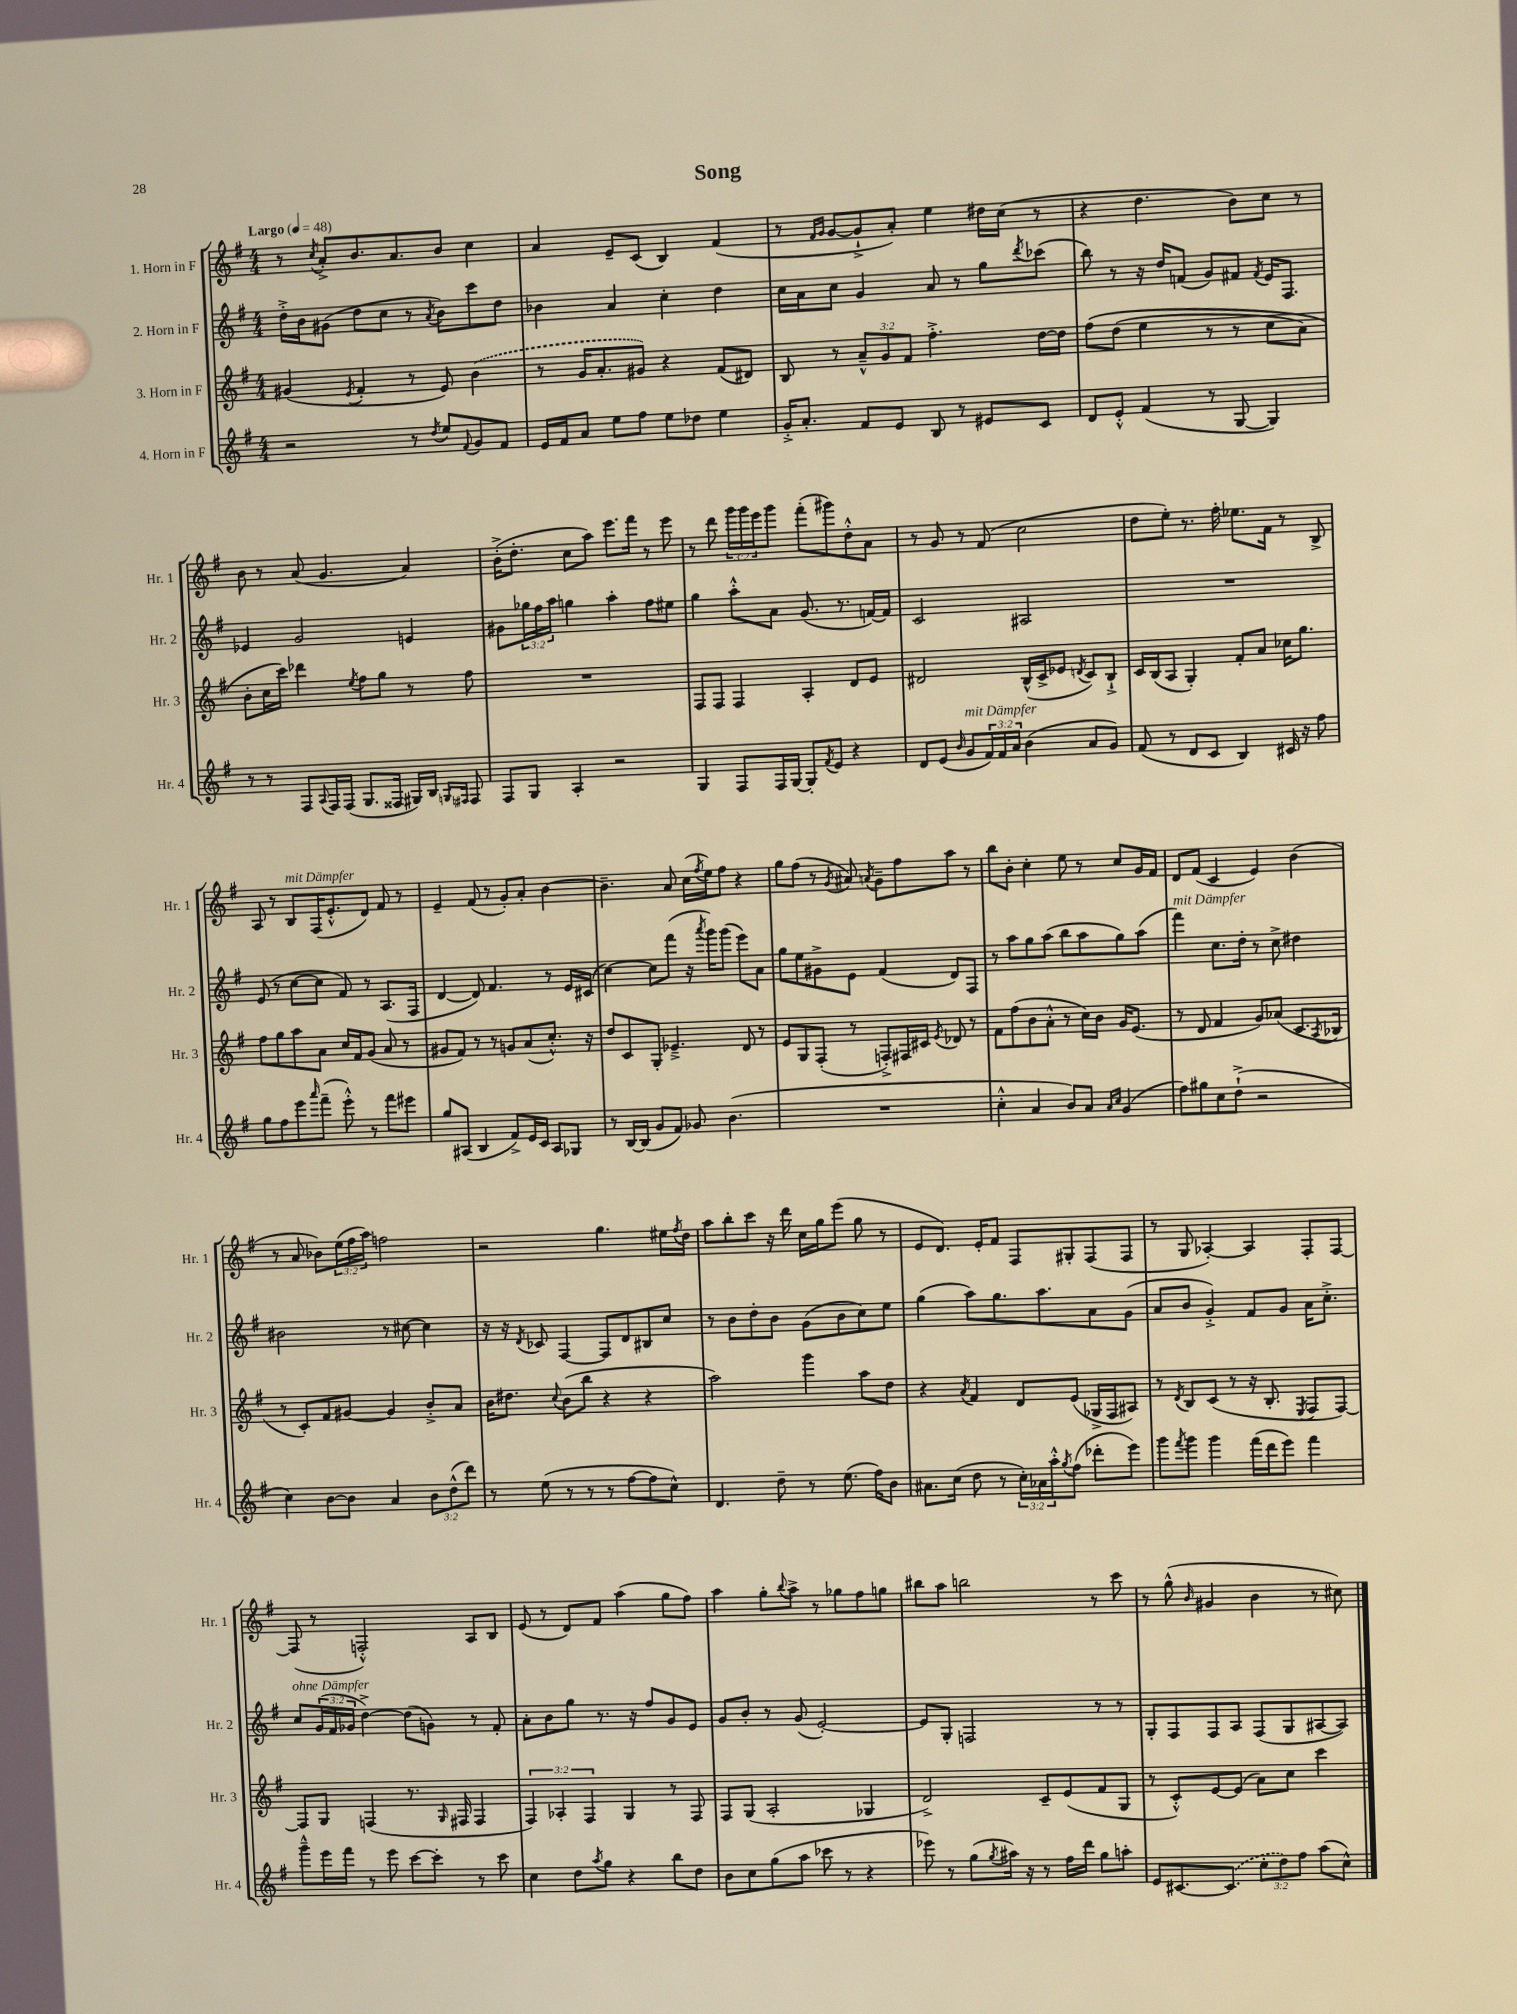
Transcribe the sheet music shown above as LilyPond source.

\header { title = "Song" }
<<
\new StaffGroup <<
\new Staff = "s0" \with { instrumentName = "1. Horn in F" shortInstrumentName = "Hr. 1" } {
    \clef treble \key g \major \numericTimeSignature \time 4/4 \override Staff.TupletNumber.text = #tuplet-number::calc-fraction-text \tempo "Largo" 4 = 48
    r8 \acciaccatura { c''8 } a'8-.-> b'8. a'8. b'8 c''4 |
    a'4 e'8-- c'8( b4) fis'4( |
    r8 \grace { fis'16 g'16 } g'8~ g'8-!-> a'8-.) e''4 dis''16 c''16( r8 |
    r4 d''4. b'8) c''8 r8 |
    b'8 r8 a'8( g'4. a'4) |
    b'16-.->( d''8.-. c''8 a''8) e'''8. fis'''16 r8 e'''8 |
    r8 d'''8 \tuplet 3/2 { g'''16 g'''16 e'''16 } g'''8 fis'''8-.( gis'''8) d''8-.-^ a'8 |
    r8 g'8 r8 fis'8( c''2 |
    d''8 e''8-.) r8. fis''16-. ees''8. fis'16 r8 b8-> |
    a8 r8 b8^\markup { \italic "mit Dämpfer" } fis16( e'8.-.-^ d'8) fis'8 r8 |
    e'4-- fis'8( r8 g'8-.) a'8-. b'4~ |
    b'4.-- a'8 c''16( \acciaccatura { fis''8 } e''16) fis''8 r4 |
    g''8 fis''8( r8 \acciaccatura { g'8 } ais'8) \acciaccatura { a'8 } g'8-- fis''8 a''8 r8 |
    b''8 b'8-. c''4-. e''8 r8 c''8 g'16 fis'16 |
    d'8 fis'8( c'4 e'4) b'4( |
    r8 a'8 bes'8) \tuplet 3/2 { e''16( fis''16 a''16) } f''2 |
    r2 g''4. eis''16 \acciaccatura { fis''8 } d''16 |
    a''8 b''8-. c'''8 r16 d'''16 c''16 g''16 e'''8( g''8 r8 |
    e'8 d'8.) e'16-. fis'8 fis8 gis8-. fis8( fis8 |
    r8 g8 aes4~-.) aes4 fis8-. fis8~ |
    fis8( r8 f2-.-^) a8 b8 |
    e'8( r8 d'8) fis'8 a''4( g''8 fis''8) |
    a''4 g''8-. \appoggiatura { b''8 } a''8-> r8 ges''8 fis''8 g''8 |
    bis''8 a''8 b''2 r8 c'''8 |
    r8 g''8-^( \grace { b'16 } gis'4 b'4 r8 cis''8) \bar "|." |
}
\new Staff = "s1" \with { instrumentName = "2. Horn in F" shortInstrumentName = "Hr. 2" } {
    \clef treble \key g \major \numericTimeSignature \time 4/4 \override Staff.TupletNumber.text = #tuplet-number::calc-fraction-text
    d''16-.-> b'16 gis'8( d''8 c''8 r8 \acciaccatura { a'8 } b'8) c'''8 d''8 |
    bes'4 a'4 c''4-. d''4 |
    c''16 a'16 c''8 g'4 a'8 r8 g''8 \acciaccatura { d'''8 } ces'''8( |
    b''8) r8 r16 d''16 f'8( g'8) fis'8 \acciaccatura { fis'8 } e'16 fis8. |
    ees'4 g'2 e'4 |
    gis'8 \tuplet 3/2 { ges''16 fis''16 a''16 } g''4 a''4-. fis''8 eis''8 |
    g''4 a''8-.-^ a'8 g'8.( r8. f'16~) f'16 |
    c'2 ais2 |
    R1 |
    e'8( r8 c''8~ c''8 fis'8) r8 a8.( fis16 |
    d'4~ d'8) fis'4. r8 e'16 cis'16( |
    c''4~) c''8 fis'''8( r16 \acciaccatura { a'''8 } g'''16) g'''8( e'''8) a'8 |
    g''8 e''8 gis'8-> e'8 fis'4( d'8) fis8 |
    r8 a''8 g''8 a''8( b''8 a''8 g''8) a''8( |
    fis'''4^\markup { \italic "mit Dämpfer" }) c''8. d''16-. r8 c''8-> dis''4 |
    bis'2 r8 cis''8~ cis''4 |
    r16 r16 \acciaccatura { d'8 } ces'8 fis4~ fis8 d'8 bis8 c''8 |
    r8 b'8 d''8-. b'8 g'8( b'8 c''8) e''8 |
    g''4( a''8) g''8. a''8. a'8 g'8( |
    a'8 b'8 g'4-.->) fis'8 g'8 a'16 c''8.-.-> |
    c''8^\markup { \italic "ohne Dämpfer" } \tuplet 3/2 { g'16( fis'16 ges'16 } d''4~->) d''8( g'8) r8 fis'8-. |
    a'8-. b'8 g''8 r8. r16 fis''8 g'8 e'8 |
    g'8 b'8-. r8 g'8( e'2~-.) |
    e'8 g8-. f2 r8 r8 |
    g8-. fis8 fis8 a8 fis8( g8 ais8~ ais8) \bar "|." |
}
\new Staff = "s2" \with { instrumentName = "3. Horn in F" shortInstrumentName = "Hr. 3" } {
    \clef treble \key g \major \numericTimeSignature \time 4/4 \override Staff.TupletNumber.text = #tuplet-number::calc-fraction-text
    gis'4( \acciaccatura { e'8 } fis'4-. r8 e'8) \once \slurDashed b'4( |
    r8 g'16 a'8.-. gis'8) r4 fis'8( dis'8) |
    b8 r8 \tuplet 3/2 { a'8---^ g'8 fis'8 } fis''4.-.-> d''16~ d''16 |
    fis''8\( d''8( e''4 r8 r8 c''8 a'8) |
    b'8-. c''16 c'''16\) des'''4 \acciaccatura { e''8 } fis''8 g''8 r8 fis''8 |
    R1 |
    fis8 fis8 fis4 a4-. d'8 e'8 |
    dis'2 b16-^( c'16-> ees'8 \acciaccatura { d'8 } c'8) b8-!-> |
    c'16 b16( a8 g4-.) fis'8-. a'8 ces''16 g''8. |
    fis''8 g''8 a''8 a'8 c''16 fis'16 g'8( a'8 r8 |
    gis'8 fis'8) r8 r8 g'8 a'8( c''8.-.-^) r16 |
    d''8 c'8 g8-. ees'4.---> d'8 r8 |
    e'8 g8 fis8-.( r8 f8-.->) fis16 cis'16 \acciaccatura { e'8 } des'8 r8 |
    fis'8 fis''8( b'8 a'8-.-^ r8 c''16) b'16 g'16 e'8.( |
    r8 d'8 fis'4 g'8) aes'8( c'8. \acciaccatura { a8 } bes16 |
    r8 c'8-.) fis'8 gis'8~ gis'4 b'8-.-> a'8 |
    b'16 dis''8. \appoggiatura { c''8 } b'8( b''8 r4 r4 |
    a''2) g'''4 a''8 d''8 |
    r4 \acciaccatura { a'8 } fis'4 d'8 e'8( ges16-> fis16 ais8) |
    r8 \acciaccatura { d'8 } b8 c'8( r8 r16 b8.-. \acciaccatura { e8 } fis8 fis8~) |
    fis8 g8 f4( r8. \grace { g16 } fis16 fis4 |
    \tuplet 3/2 { fis4) aes4-. fis4 } g4 r8 fis8 |
    fis8 g8( a2-. ges4 |
    d'2->) c'8-- e'8( fis'8 g8 |
    r8 c'8-.-^) e'8~ e'8( a'8) c''8 c'''4 \bar "|." |
}
\new Staff = "s3" \with { instrumentName = "4. Horn in F" shortInstrumentName = "Hr. 4" } {
    \clef treble \key g \major \numericTimeSignature \time 4/4 \override Staff.TupletNumber.text = #tuplet-number::calc-fraction-text
    r2 r8 \acciaccatura { d''8 } e''8 \appoggiatura { fis'8 } g'8 fis'8 |
    e'16 fis'16 a'8 e''8 fis''8 e''8 des''8 e''4 |
    g'16-.-> a'8.-. fis'8 e'8 b8 r8 eis'8 c'8 |
    d'8 e'8-.-^ fis'4( r8 g8~ g4) |
    r8 r8 fis8 \appoggiatura { a8 } fis16 fis16( g8. fisis16 gis16) b16 \grace { g16 fis16 } fis8 |
    fis8 g8 a4-. r2 |
    g4 fis8 fis16 g16~ g8-. \acciaccatura { fis'8 } e'8 r4 |
    d'8 e'8( \grace { b'16 } g'8^\markup { \italic "mit Dämpfer" } \tuplet 3/2 { fis'16) fis'16 a'16 } b'4( a'8 g'8) |
    fis'8( r8 d'8 c'8 b4) cis'16 r16 fis''8 |
    g''8 fis''8 e'''8 \grace { a'''16 } fis'''8--( e'''8-.-^) r8 fis'''8 eis'''8 |
    g''8 ais8( b4 fis'8->) e'16 c'16 ais8 ges8 |
    r8 b16~ b16( g'8 fis'8) ges'8 b'4.( |
    R1 |
    c''4-.-^ a'4 b'8) a'8 \grace { a'16 c''16 } g'4( |
    fis''8) gis''8 c''8 d''8-!->( r2 |
    c''4) b'8~ b'8 a'4 \tuplet 3/2 { b'8 d''8-^( d'''8) } |
    r8 e''8( r8 r8 r8 fis''8~ fis''8 c''8-^) |
    d'4. d''8-- r8 e''8.( fis''16) b'8 |
    ais'8. c''16( d''8 r8 \tuplet 3/2 { c''16-.) aes'16 a''16-.-^ } \acciaccatura { g''8 } fis''8( des'''8-. e'''8) |
    g'''8 \acciaccatura { fis'''8 } g'''8 g'''4 fis'''16( d'''16 e'''8) fis'''4 |
    g'''8---^ e'''16 fis'''16 r8 e'''8 c'''8~ c'''8-. r8 c'''8 |
    c''4 d''8 \acciaccatura { a''8 } g''8 r4 b''8 d''8 |
    b'8 c''8 g''8( a''8 ces'''8 r8 r4 |
    ees'''8) r8 g''8( \acciaccatura { g''8 } ais''16) r16 r8 fis''16 d'''16 g''8 a''8-. |
    e'8 cis'8.~ \once \slurDashed cis'8.( \tuplet 3/2 { c''8-. d''8) fis''8 } a''8( c''8-^) \bar "|." |
}
>>
>>
\layout { \context { \Score \remove "Bar_number_engraver" } }
